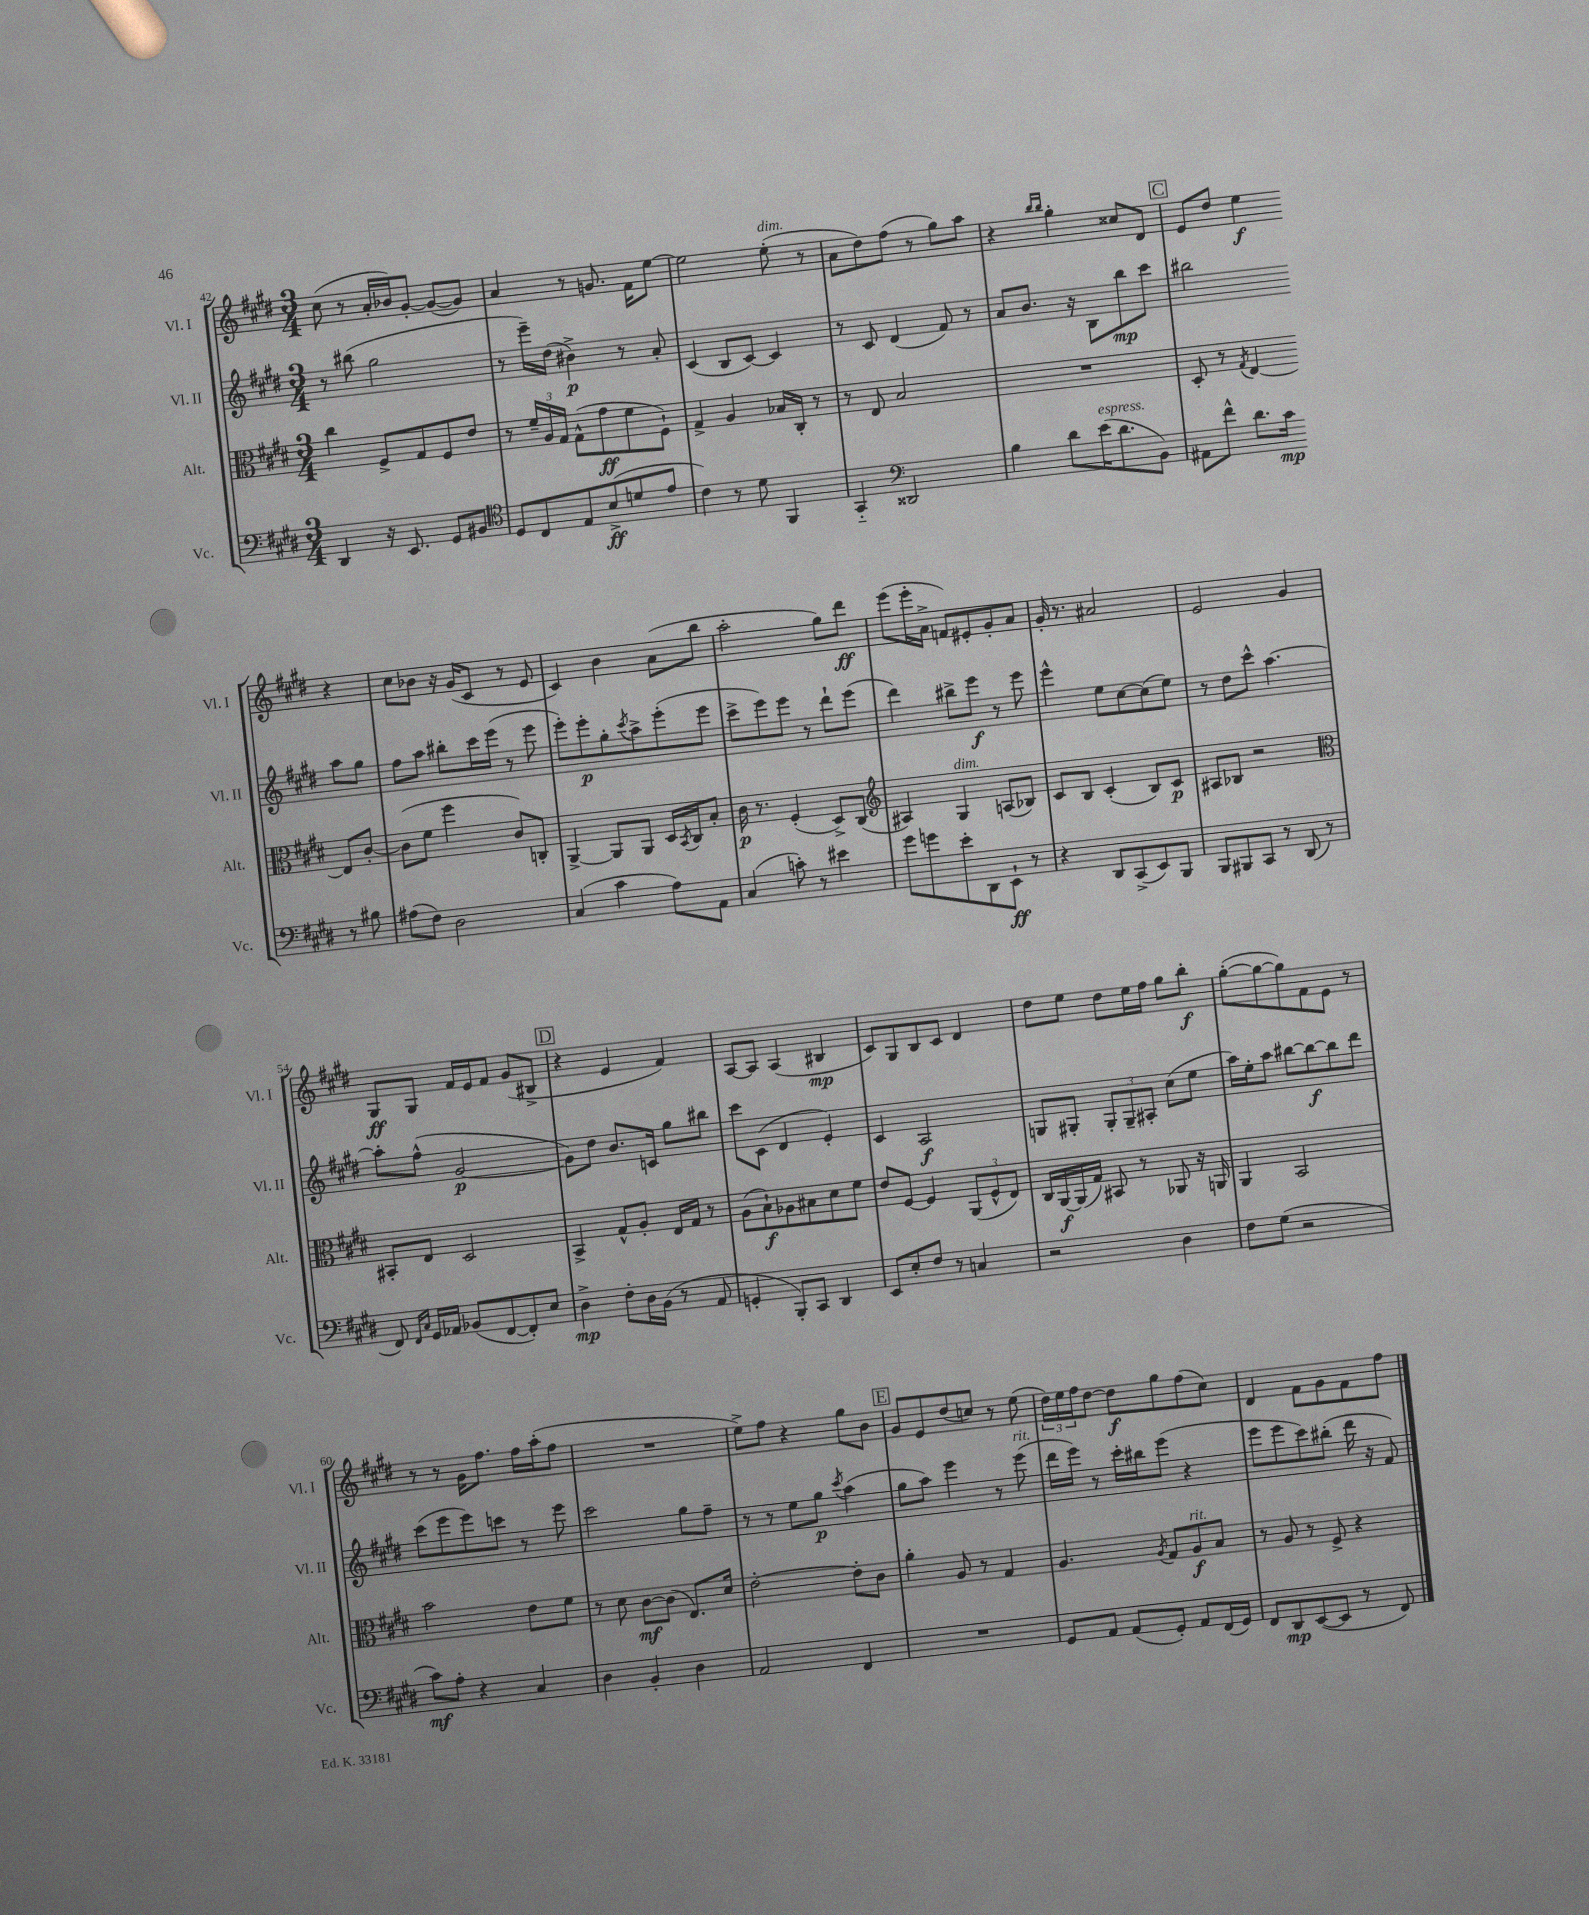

**kern	**kern	**kern	**kern
*staff4	*staff3	*staff2	*staff1
*clefF4	*clefC3	*clefG2	*clefG2
*k[f#c#g#d#]	*k[f#c#g#d#]	*k[f#c#g#d#]	*k[f#c#g#d#]
*M3/4	*M3/4	*M3/4	*M3/4
4DD#	4cc#	8r	(8cc#
.	.	(8bb#	8r
16r	8F#^	2gg#	16a'
8.EE	.	.	16b-)
.	8G#	.	[8g#'
8GG#	8F#	.	(8g#_
8BB#	8e	.	8g#])
=	=	=	=
*clefC4	*	*	*
8D#	8r	8r	4a
8C#	24f#~	16eee~)	.
.	24A	.	.
.	.	(16dd#	.
.	24G#	.	.
8E	(8G#^^	4b#^)	8r
(8B^	8g#	.	8.g
8d	8f#	8r	.
.	.	.	16f#
8e	8F#`)	8a'	[8ee
=	=	=	=
4c#)	4G#^	(4c#	2ee]
8r	4A	8B	.
8d#	.	[8c#)	.
4FF#	16B-	4c#]	(8ee'
.	16C#'	.	.
.	8r	.	8r
=	=	=	=
4GG#'~	8r	8r	8a
.	8E	8c#	8dd#)
*clefF4	*	*	*
2DD##	2B	(4d#	(8ff#
.	.	.	8r
.	.	8f#)	8gg#)
.	.	8r	8aa
=	=	=	=
4B	2.r	8a	4r
.	.	8.b	.
.	.	.	16qqbb
.	.	.	16qqbb
8d#	.	.	4gg#'
.	.	16r	.
(16e	.	8B	.
8.d#	.	.	.
.	.	8bb	8cc##
8BB)	.	8ccc#	8d#
=	=	=	=
8AA#	8D#'	2bb#	8e
8f#^^	8r	.	8dd#
.	8qG#	.	.
8.d#	[4E	.	4ee
16c#	.	.	.
8r	8E]	8aa	4r
8B#	[8c#'	8gg#	.
=	=	=	=
(8A#	(8c#]	8ff#	8cc#
8F#)	8f#	8aa	8b-
2D#	4ff#	8bb#'	16r
.	.	.	(16g#
.	.	16ccc#	8c#
.	.	(16eee	.
.	8c#)	8r	8r
.	8C'	8eee	8e
=	=	=	=
(4C#	[4AA^	8eee')	4c#)
.	.	8eee'	.
4c#	8AA]	8gg#'	4b
.	.	8qccc#	.
.	8AA	8aa^	.
8A)	16D#	(8eee'	(8a
.	8qBB	.	.
.	16C#	.	.
8AA	8B'	8eee	8bb
=	=	=	=
(4C#	16c#	8ccc#^	2aa'
.	8.r	.	.
.	.	8eee)	.
8c')	(4F#'	8eee	.
8r	.	8r	.
4e#	8D#^)	8ddd#`	8gg#)
.	(8C#	(8eee	8ddd#
=	=	=	=
*	*clefG2	*	*
8g#	4A#)	4ddd#)	(8eee
8g	.	.	16eee'
.	.	.	16a^
8e'	4G#	8bb#^	8f)
8DD#	.	8eee	8e#'
8EE`	(8A	8r	8g#'
8r	8B-)	8eee	8a
=	=	=	=
4r	8c#	4eee^^	16g#'
.	.	.	8.r
.	8B	.	.
8DD#	(4c#'	8ee	2a#
(8CC#^	.	[8cc#	.
8EE)	8B)	(8cc#]	.
8BBB	8c#	8ee)	.
=	=	=	=
8BBB	8A#	8r	2e
8BBB#	8B-	8dd#	.
8CC#	2r	8ccc#^^	.
8r	.	[4.aa	.
(8DD#	.	.	4g#
8r	.	.	.
=	=	=	=
*	*clefC3	*	*
8FF#)	8BB#'	8aa']	8G#
16qqFF#	.	.	.
16qqC#	.	.	.
16GG#	8E	(8ff#^^	8G#
16AA-	.	.	.
(8BB-	2D#	[2g#	16f#
.	.	.	16e
[8FF#	.	.	8f#
8FF#'])	.	.	(8g#
8E	.	.	8B#^
=	=	=	=
4D#^	4BB^	8g#])	4r
.	.	8dd#	.
8F#'	8G#^^	8.b	4e
16D#	8A'	.	.
(16BB	.	16c	.
8r	16E	8gg#	4f#)
.	16G#	.	.
8AA	8r	8bb#	.
=	=	=	=
4GG'	(8A	8ccc#	[8A
.	8B`)	(8c#	8A]
8BBB')	8A-	4d#	(4A
8CC#	8B#	.	.
4DD#	8d#	4e')	4B#
.	8f#	.	.
=	=	=	=
8EE	8e	4c#	8c#)
8E'	[8F#	.	8G#
8F#	4F#]	2A	8B
8r	.	.	8c#
4C	(12AA	.	4d#
.	12F#^^	.	.
.	12E)	.	.
=	=	=	=
2r	16C#	8G	8dd#
.	[16AA	.	.
.	(16AA]	8G#'	8ee
.	16G#)	.	.
.	8BB#	12G#'	8dd#
.	.	12G#~	.
.	8r	.	16ee
.	.	12A#'	.
.	.	.	16ff#
4D#	8AA-	(8cc#	8gg#
.	16r	8ee	8bb'
.	16AA	.	.
=	=	=	=
8F#	4AA	16aa)	([8gg#'
.	.	16ee'	.
(8G#	.	8aa	8gg#_
2r	2BB	[8bb#	8gg#])
.	.	8bb#_	8f#
.	.	8bb#]	8e
.	.	8ddd#	8r
=	=	=	=
8c#)	2b	(8ccc#	8r
8A'	.	8eee	8r
4r	.	8eee)	16g#
.	.	.	8.ff#
.	.	8ccc	.
4C#	8e	8r	16ff#
.	.	.	(16aa'
.	8f#	8eee	8ff#
=	=	=	=
4D#	8r	2ccc#	2.r
.	8d#	.	.
4BB'	[8c#	.	.
.	(8c#]	.	.
4D#	8.E)	8gg#	.
.	.	8ff#~	.
.	16d#	.	.
=	=	=	=
2AA	[2e'	8r	8ee^)
.	.	8r	8ff#
.	.	8ee	4r
.	.	8gg#	.
.	.	8qccc#	.
4FF#	8e']	(4aa	8gg#
.	8c#	.	8b
=	=	=	=
2.r	4a'	8gg#	8g#
.	.	8aa)	8e
.	8A	4eee	(8dd#
.	8r	.	8cc)
.	4G#	8r	8r
.	.	(8eee	(8ee
=	=	=	=
8GG#	4.A	16ddd#	24dd#)
.	.	.	24ee
.	.	16eee)	.
.	.	.	24ff#
8AA	.	8r	[8dd#
(8AA	.	16ccc#'	8dd#]
.	.	16bb#	.
.	8qA	.	.
8GG#')	8G#	(8eee	8gg#
8AA	8A	4r	(8ff#
(16FF#	8B	.	8cc#)
16GG#)	.	.	.
=	=	=	=
8FF#	8r	8eee	4d#
8DD#	8A	8eee	.
([8EE	8r	8ccc#)	8f#
8EE]	8F#^	(8bb#'	8g#
8r	4r	16ddd#	8f#
.	.	16r	.
8FF#)	.	8f#)	8ff#
==	==	==	==
*-	*-	*-	*-
